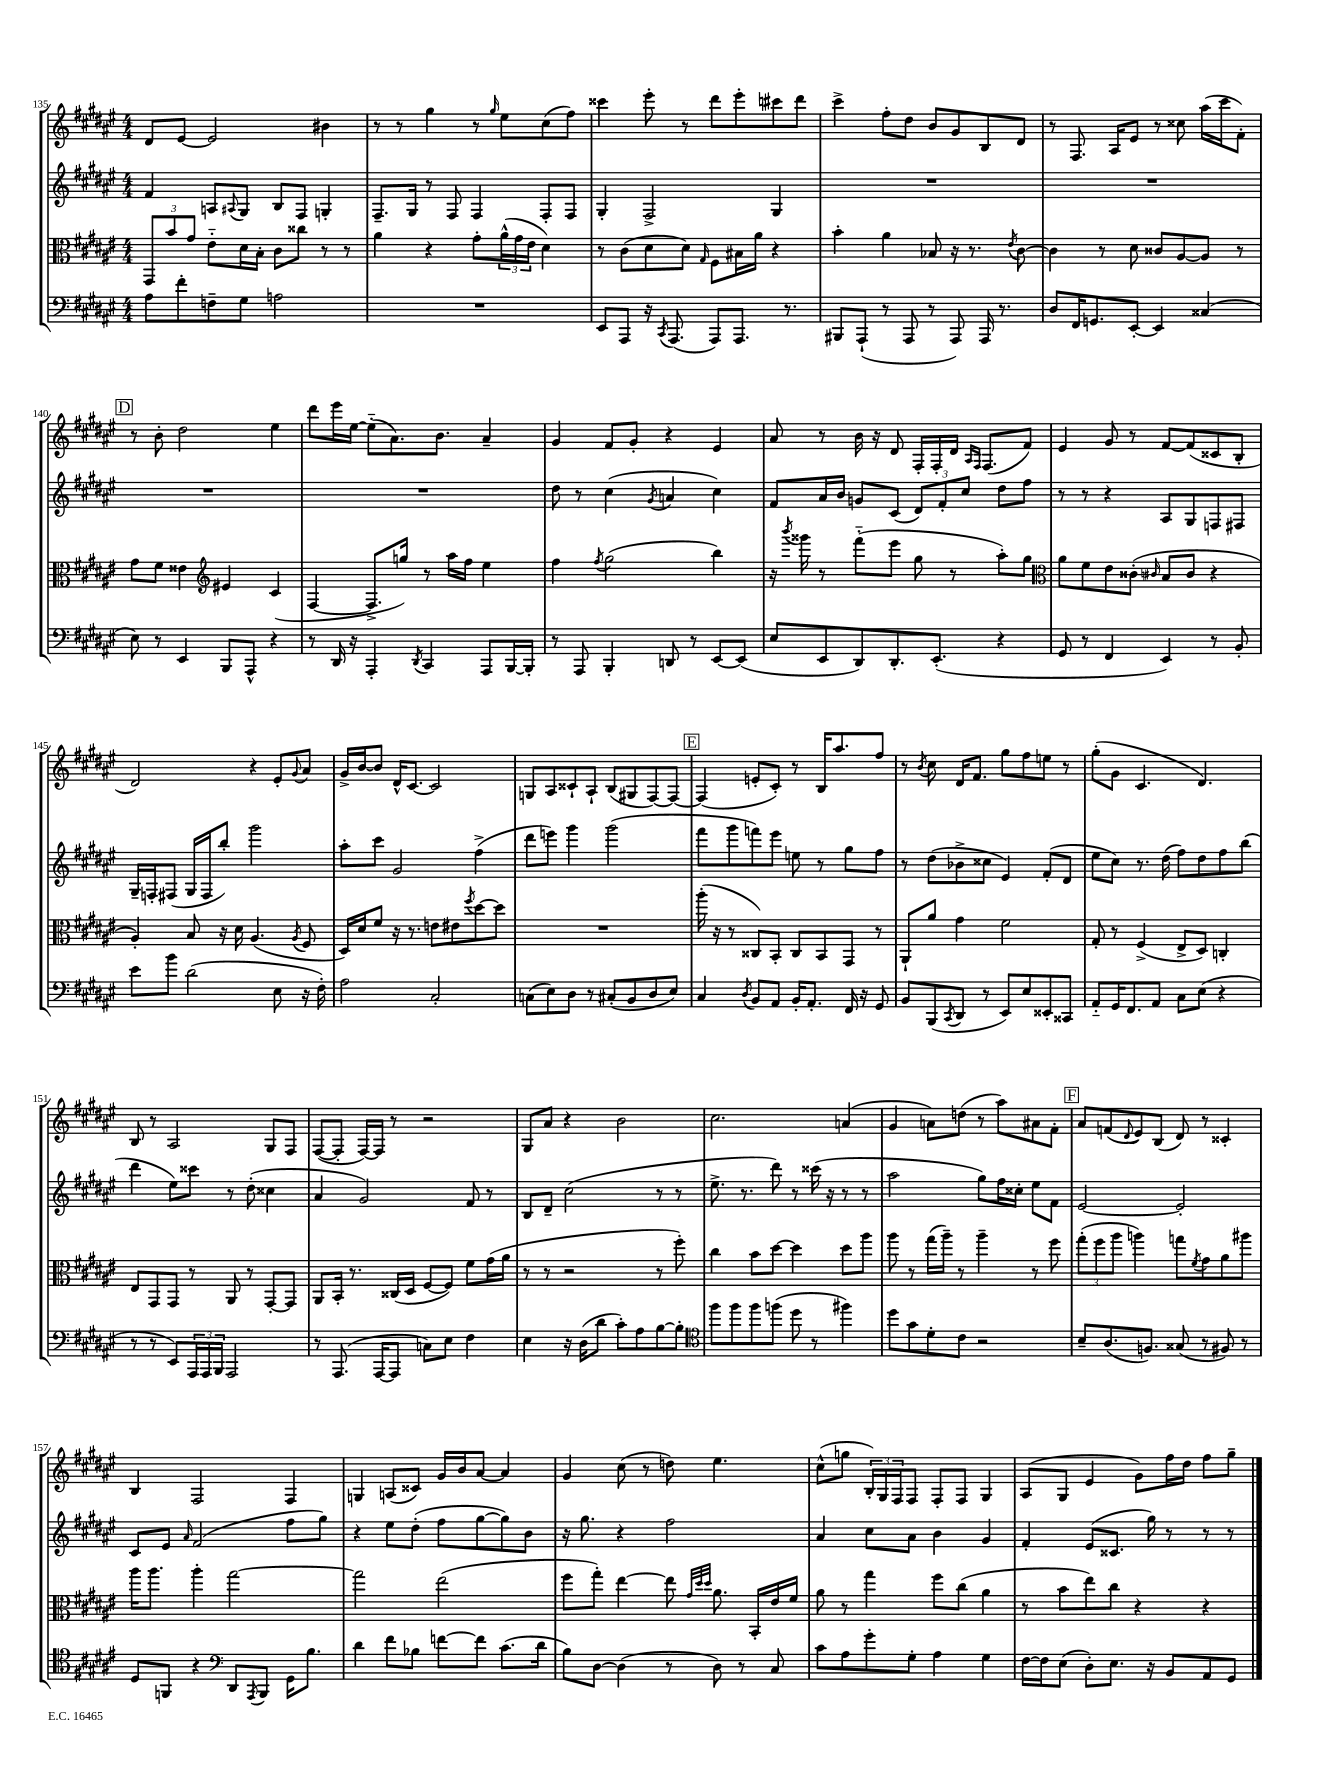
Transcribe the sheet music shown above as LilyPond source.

<<
\new StaffGroup <<
\new Staff = "s0" {
    \clef treble \key fis \major \numericTimeSignature \time 4/4
    dis'8 eis'8~ eis'2 bis'4 |
    r8 r8 gis''4 r8 \grace { gis''16 } eis''8 cis''8( fis''8) |
    cisis'''4 eis'''8-. r8 dis'''8 eis'''8-. cis'''8 dis'''8 |
    cis'''4-> fis''8-. dis''8 b'8 gis'8 b8 dis'8 |
    r8 fis8. ais16 eis'8 r8 cisis''8 ais''16( cis'''16 fis'8-.) |
    \mark \markup { \box "D" } r8 b'8-. dis''2 eis''4 |
    dis'''8 eis'''16 eis''16~ eis''8-_( ais'8.) b'8. ais'4-- |
    gis'4 fis'8 gis'8-. r4 eis'4 |
    ais'8 r8 b'16 r16 dis'8 fis16-. fis16-. dis'16 \grace { ais16 fis16 } fis8.( fis'8) |
    eis'4 gis'8 r8 fis'8~ fis'8( cisis'8 b8-. |
    dis'2) r4 eis'8-. \appoggiatura { gis'8 } ais'8 |
    gis'16-> b'16~ b'8 dis'16-^ cis'8.~ cis'2 |
    g8 ais8 cisis'8-! ais8-! b8( gis8 fis8~) fis8~ |
    \mark \markup { \box "E" } fis4( e'8-. cis'8-.) r8 b16 ais''8. fis''8 |
    r8 \acciaccatura { b'8 } cis''8 dis'16 fis'8. gis''8 fis''8 e''8 r8 |
    gis''8-.( gis'8 cis'4. dis'4.) |
    b8 r8 ais2 gis8 fis8 |
    fis8~( fis8-. fis16~) fis16 r8 r2 |
    gis8 ais'8 r4 b'2 |
    cis''2. a'4( |
    gis'4 a'8) d''8( r8 ais''8) ais'8 fis'8-. |
    \mark \markup { \box "F" } ais'8 f'8( \appoggiatura { dis'8 } eis'8) b8( dis'8) r8 cisis'4-. |
    b4 fis2 fis4 |
    g4 a8( cisis'8) gis'16 b'16 ais'8~ ais'4 |
    gis'4 cis''8( r8 d''8) eis''4. |
    cis''8-^( g''8 \tuplet 3/2 { b16-.) gis16 fis16 } fis8 fis8-. fis8 gis4 |
    ais8( gis8 eis'4 gis'8) fis''16 dis''16 fis''8 gis''8-- \bar "|." |
}
\new Staff = "s1" {
    \clef treble \key fis \major \numericTimeSignature \time 4/4
    fis'4 a8 \appoggiatura { ais8 } gis8 b8 fis8 g4-. |
    fis8.-- gis16 r8 fis8 fis4 fis8-. fis8 |
    gis4-. fis2-> gis4 |
    R1 |
    R1 |
    \mark \markup { \box "D" } R1 |
    R1 |
    dis''8 r8 cis''4( \acciaccatura { gis'8 } a'4 cis''4) |
    fis'8 ais'16 b'16 g'8 cis'8( \tuplet 3/2 { dis'8) fis'8-. cis''8 } dis''8 fis''8 |
    r8 r8 r4 ais8 gis8 f8 fis8 |
    gis16-- f16-. fis8( gis16 fis16 b''8-.) gis'''2 |
    ais''8-. cis'''8 gis'2 fis''4->( |
    dis'''8 e'''8) gis'''4 gis'''2( |
    \mark \markup { \box "E" } fis'''8 gis'''8 f'''8) eis'''8 e''8 r8 gis''8 fis''8 |
    r8 dis''8( bes'8-> cisis''8 eis'4) fis'8-.( dis'8 |
    eis''8 cis''8) r8. dis''16( fis''8) dis''8 fis''8 b''8( |
    dis'''4 eis''8) cisis'''8 r8 dis''8-.( cisis''4 |
    ais'4 gis'2) fis'8 r8 |
    b8 dis'8-- cis''2( r8 r8 |
    eis''8.-> r8. dis'''8) r8 cisis'''16( r16 r8 r8 |
    ais''2 gis''8) fis''16 cisis''16-. eis''8 fis'8 |
    \mark \markup { \box "F" } eis'2~ eis'2-. |
    cis'8 eis'8 \grace { ais'16 } fis'2( fis''8 gis''8) |
    r4 eis''8 dis''8-.( fis''8 gis''8~ gis''8) b'8 |
    r16 gis''8. r4 fis''2 |
    ais'4 cis''8 ais'8 b'4 gis'4 |
    fis'4-. eis'8( cisis'8. gis''16) r8 r8 r8 \bar "|." |
}
\new Staff = "s2" {
    \clef alto \key fis \major \numericTimeSignature \time 4/4
    \tuplet 3/2 { gis,8 b'8 gis'8 } eis'8-_ dis'16 b16-. cis'8 cisis''8 r8 r8 |
    ais'4 r4 gis'8-. \tuplet 3/2 { ais'16-^( gis'16 eis'16 } dis'4) |
    r8 cis'8( dis'8 dis'8) \grace { gis16 } fis8 bis16 ais'16 r4 |
    b'4-. ais'4 bes8 r16 r8. \acciaccatura { eis'8 } cis'8~ |
    cis'4 r8 dis'8 cisis'8 ais8~ ais8 r8 |
    \mark \markup { \box "D" } gis'8 fis'8 eisis'4 \clef treble eis'4 cis'4( |
    fis4~ fis8.-> g''16) r8 ais''16 fis''16 eis''4 |
    fis''4 \acciaccatura { fis''8 } gis''2( b''4) |
    r16 \acciaccatura { b'''8 } gisis'''16 r8 fis'''8-_( eis'''8 gis''8 r8 ais''8-.) gis''8 |
    \clef alto ais'8 fis'8 eis'8 cisis'8-.( \grace { cis'16 } b8 cis'8 r4 |
    ais4-.) b8 r16 dis'16 ais4.( \acciaccatura { ais8 } fis8 |
    dis16) dis'16 fis'8 r16 r8. e'8 eis'8 \acciaccatura { fis''8 } dis''8~ dis''8 |
    R1 |
    \mark \markup { \box "E" } ais''16-.( r16 r8 cisis8) b,8-. cisis8 b,8 gis,8 r8 |
    ais,8-! ais'8 gis'4 fis'2 |
    gis8-. r8 fis4->( eis8-> dis8) c4-. |
    eis8 gis,8 gis,8 r8 ais,8 r8 gis,8~-. gis,8 |
    ais,8 b,16-. r8. cisis16( dis16 fis8~ fis8) fis'8 gis'16( ais'16 |
    r8 r8 r2 r8 fis''8-.) |
    cis''4 b'8 dis''8~ dis''4 dis''8 ais''8 |
    ais''8 r8 gis''16( ais''16--) r8 ais''4-- r8 fis''8 |
    \mark \markup { \box "F" } \tuplet 3/2 { gis''8-.( fis''8 ais''8 } a''4) g''8 \acciaccatura { fis'8 } gis'8 ais'8 ais''8 |
    ais''16 ais''8. ais''4-. gis''2~ |
    gis''2 eis''2( |
    fis''8 gis''8-.) eis''4~ eis''8 \grace { gis'32 dis''32 dis''32 } ais'8. b,16-. eis'16 fis'16 |
    ais'8 r8 gis''4 fis''8 cis''8( ais'4 |
    r8 b'8 eis''8) cis''8 r4 r4 \bar "|." |
}
\new Staff = "s3" {
    \clef bass \key fis \major \numericTimeSignature \time 4/4
    ais8 fis'8-. f8-- gis8 a2 |
    R1 |
    eis,8 ais,,8 r16 \acciaccatura { cis,8 } ais,,8.( ais,,8) ais,,8. r8. |
    bis,,8 ais,,8-!( r8 ais,,8 r8 ais,,8) ais,,16 r8. |
    dis8 fis,16 g,8. eis,8~-. eis,4 cisis4( |
    \mark \markup { \box "D" } eis8) r8 eis,4 b,,8 ais,,8-^ r4 |
    r8 dis,16 r16 ais,,4-. \acciaccatura { dis,8 } cis,4 ais,,8 b,,16~ b,,16-. |
    r8 ais,,8 b,,4-. d,8 r8 eis,8~ eis,8( |
    eis8 eis,8 dis,8) dis,8.-. eis,8.-.( r4 |
    gis,8 r8 fis,4 eis,4) r8 b,8-. |
    eis'8 b'8 dis'2( eis8 r16 fis16-.) |
    ais2 cis2-. |
    c8( eis8) dis8 r8 cis8-.( b,8 dis8 eis8) |
    \mark \markup { \box "E" } cis4 \acciaccatura { dis8 } b,8 ais,8 b,16-. ais,8.-. fis,16 r16 gis,8 |
    b,8 b,,8( \acciaccatura { cis,8 } dis,8 r8 eis,8) eis8 eisis,8-. cisis,8 |
    ais,8-_ gis,16 fis,8. ais,8 cis8 eis8( r4 |
    r8 r8 eis,8) \tuplet 3/2 { ais,,16 ais,,16 b,,16 } ais,,2 |
    r8 ais,,8.( ais,,16~ ais,,8 c8) eis8 fis4 |
    eis4 r16 dis16( dis'8 cis'8-.) ais8 b8~ b8-. |
    \clef tenor fis''8 fis''8 fis''8 f''8( dis''8 r8 fis''4) |
    dis''8 gis'8 dis'8-. cis'8 r2 |
    \mark \markup { \box "F" } b8-- ais8.( f8.) gisis8( r8 fis8) r8 |
    dis8 f,8 r4 \clef bass dis,8 \acciaccatura { ais,,8 } b,,8 gis,16 b8. |
    dis'4 fis'8 bes8 f'8~ f'8 cis'8.( dis'16 |
    b8) dis8~ dis4( r8 dis8) r8 cis8 |
    cis'8 ais8 gis'8-. gis8-. ais4 gis4 |
    fis16~ fis16 eis8( dis8-.) eis8. r16 b,8 ais,8 gis,8 \bar "|." |
}
>>
>>
\layout { \context { \Score currentBarNumber = #135 } }
